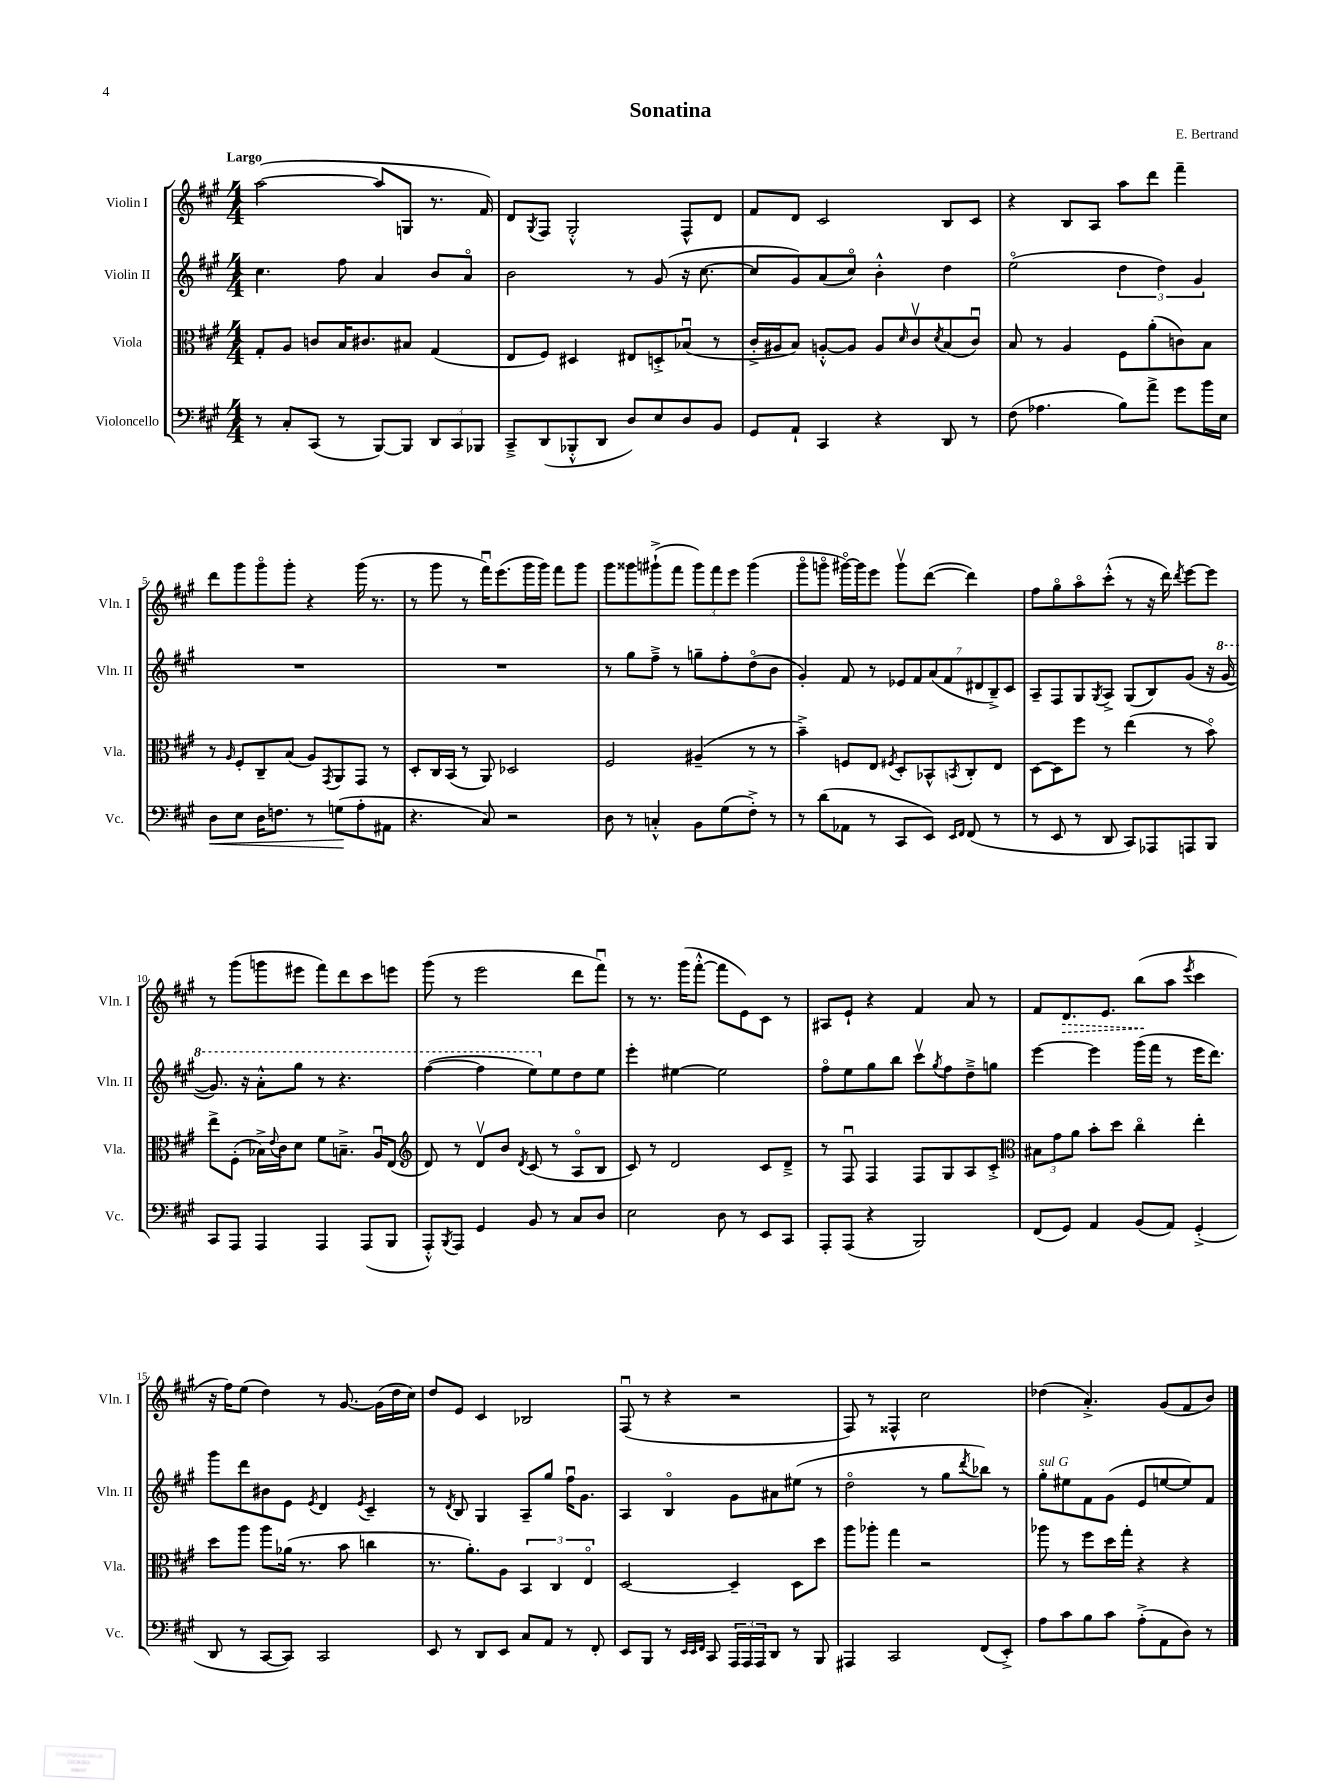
\header { title = "Sonatina" composer = "E. Bertrand" }
<<
\new StaffGroup <<
\new Staff = "s0" \with { instrumentName = "Violin I" shortInstrumentName = "Vln. I" } {
    \clef treble \key a \major \numericTimeSignature \time 4/4 \tempo "Largo"
    a''2~( a''8 g8 r8. fis'16) |
    d'8 \acciaccatura { gis8 } fis8 gis2-.-^ fis8-^ d'8 |
    fis'8 d'8 cis'2 b8 cis'8 |
    r4 b8 a8 a''8 d'''8 fis'''4-- |
    d'''8 gis'''8 gis'''8\flageolet gis'''8-. r4 gis'''16( r8. |
    r8 gis'''8 r8 fis'''16\downbow) e'''8.( gis'''16 gis'''16) fis'''8 gis'''8 |
    gis'''8 gisis'''8 gis'''8-!->( fis'''8 \tuplet 3/2 { gis'''8) fis'''8 e'''8 } gis'''4( |
    gis'''8\flageolet g'''8\flageolet gis'''16~\flageolet) gis'''16 e'''8 gis'''8\upbow d'''8~( d'''4) |
    fis''8 gis''8\flageolet a''8\flageolet cis'''8-.-^( r8 r16 d'''16) \acciaccatura { d'''8 } e'''8~ e'''8 |
    r8 gis'''8( g'''8 eis'''8 fis'''8) d'''8 cis'''8 e'''8 |
    gis'''8( r8 e'''2 d'''8 fis'''8\downbow) |
    r8 r8. gis'''16( fis'''8~-.-^ fis'''8 e'8) cis'8 r8 |
    ais8 e'8-! r4 fis'4 a'8 r8 |
    fis'8 \once \override Hairpin.style = #'dashed-line d'8.\> e'8. b''8\!( a''8 \acciaccatura { e'''8 } cis'''4 |
    r16 fis''16) e''8( d''4) r8 gis'8.~ gis'16( d''16 cis''16) |
    d''8 e'8 cis'4 bes2 |
    fis8\downbow( r8 r4 r2 |
    fis8) r8 fisis4-^ cis''2 |
    des''4( a'4.-.->) gis'8( fis'8 b'8) \bar "|." |
}
\new Staff = "s1" \with { instrumentName = "Violin II" shortInstrumentName = "Vln. II" } {
    \clef treble \key a \major \numericTimeSignature \time 4/4
    cis''4. fis''8 a'4 b'8 a'8\flageolet |
    b'2 r8 gis'8( r16 cis''8.~ |
    cis''8 gis'8) a'8( cis''8\flageolet) b'4-.-^ d''4 |
    e''2\flageolet( \tuplet 3/2 { d''4 d''4) gis'4 } |
    R1 |
    R1 |
    r8 gis''8 fis''8---> r8 g''8-- fis''8-. d''8\flageolet( b'8 |
    gis'4-.) fis'8 r8 \tuplet 7/4 { ees'8 fis'8 a'8( fis'8 dis'8 b8--->) cis'8 } |
    a8-- fis8 gis8 \acciaccatura { gis8 } a8-> gis8( b8) gis'8( r16 \ottava #1 gis''16~ |
    gis''8.) r16 a''8-.-^ gis'''8 r8 r4. |
    fis'''4~( fis'''4 e'''8) \ottava #0 e''8 d''8 e''8 |
    e'''4-. eis''4~ eis''2 |
    fis''8\flageolet e''8 gis''8 b''8 cis'''8\upbow \acciaccatura { gis''8 } fis''8 d''8---> g''8 |
    e'''4~ e'''4 gis'''16( fis'''16 r8 e'''16 d'''8.) |
    gis'''8 d'''8 bis'8 e'8 \acciaccatura { e'8 } d'4 \acciaccatura { e'8 } cis'4-- |
    r8 \acciaccatura { d'8 } b8 gis4 a8-- gis''8 fis''16\downbow gis'8. |
    a4 b4\flageolet gis'8 ais'8 eis''8( r8 |
    d''2\flageolet r8 gis''8 \acciaccatura { d'''8 } bes''8) r8 |
    gis''8-.^\markup { \italic "sul G" } eis''8 fis'8 gis'8( e'8 e''8~ e''8) fis'8 \bar "|." |
}
\new Staff = "s2" \with { instrumentName = "Viola" shortInstrumentName = "Vla." } {
    \clef alto \key a \major \numericTimeSignature \time 4/4
    gis8-. a8 c'8 b16 cis'8. bis8 gis4( |
    e8 fis8) dis4 eis8 d8-.-> bes8\downbow( r8 |
    cis'16-.-> ais16 b8) a8~-.-^ a8 a8 \grace { d'16 } cis'8\upbow \acciaccatura { d'8 } b8( cis'8\downbow) |
    b8 r8 a4 fis8 a'8-.( c'8) b8 |
    r8 \grace { a16 } fis8-. cis8-- b8( a8) \acciaccatura { gis,8 } a,8 gis,8 r8 |
    d8-. cis16 b,16( r8 a,8) des2 |
    fis2 ais4--( r8 r8 |
    b'4--->) f8 e8 \acciaccatura { fis8 } d8-. bes,8-^ \acciaccatura { b,8 } cis8-. e8 |
    d8~ d8 fis''8 r8 e''4( r8 b'8\flageolet) |
    e''8-> fis8-.( bes16->) \appoggiatura { e'8 } cis'16 d'8 fis'8 b8.---> a16\downbow e8( |
    \clef treble d'8) r8 d'8\upbow b'8 \acciaccatura { d'8 } cis'8( r8 a8\flageolet b8 |
    cis'8) r8 d'2 cis'8 d'8---> |
    r8 fis8\downbow fis4 fis8 gis8 a8 cis'8-.-> |
    \clef alto \tuplet 3/2 { bis8 gis'8 a'8 } b'8-. d''8 cis''4\flageolet e''4-. |
    d''8 a''8 a''8 aes'16( r8. b'8 c''4 |
    r8. a'8.-.) a8 \tuplet 3/2 { b,4 cis4 e4\flageolet } |
    d2~ d4-- d8 d''8 |
    a''8 aes''8-. gis''4 r2 |
    aes''8 r8 fis''8 d''16 gis''16-. r4 r4 \bar "|." |
}
\new Staff = "s3" \with { instrumentName = "Violoncello" shortInstrumentName = "Vc." } {
    \clef bass \key a \major \numericTimeSignature \time 4/4
    r8 cis8-. cis,8( r8 b,,8~) b,,8 \tuplet 3/2 { d,8 cis,8 bes,,8 } |
    cis,8---> d,8( bes,,8-.-^ d,8 d8) e8 d8 b,8 |
    gis,8 a,8-! cis,4 r4 d,8 r8 |
    fis8( aes4. b8) a'8-> gis'8 b'16 e16 |
    d8\< e8 d16 f8. r8 g8\!( a8-. ais,8 |
    r4. cis8) r2 |
    d8 r8 c4-.-^ b,8 gis8( fis8-.->) r8 |
    r8 d'8( aes,8 r8 cis,8 e,8) \grace { e,16 fis,16 } fis,8( r8 |
    r8 e,8 r8 d,8 cis,8) aes,,8 a,,8 b,,8 |
    cis,8 a,,8 a,,4 a,,4 a,,8( b,,8 |
    a,,8-.-^) \acciaccatura { b,,8 } a,,8 gis,4 b,8 r8 cis8 d8 |
    e2 d8 r8 e,8 cis,8 |
    a,,8-. a,,8( r4 b,,2) |
    fis,8( gis,8) a,4 b,8( a,8) gis,4-.->( |
    d,8 r8 cis,8~ cis,8) cis,2 |
    e,8 r8 d,8 e,8 cis8 a,8 r8 fis,8-. |
    e,8 b,,8 r8 \grace { e,32 e,32 fis,32 } cis,8 \tuplet 3/2 { a,,16 a,,16 a,,16 } d,8 r8 b,,8 |
    ais,,4 cis,2 fis,8( e,8-.->) |
    a8 cis'8 b8 cis'8 a8-.->( a,8 d8) r8 \bar "|." |
}
>>
>>
